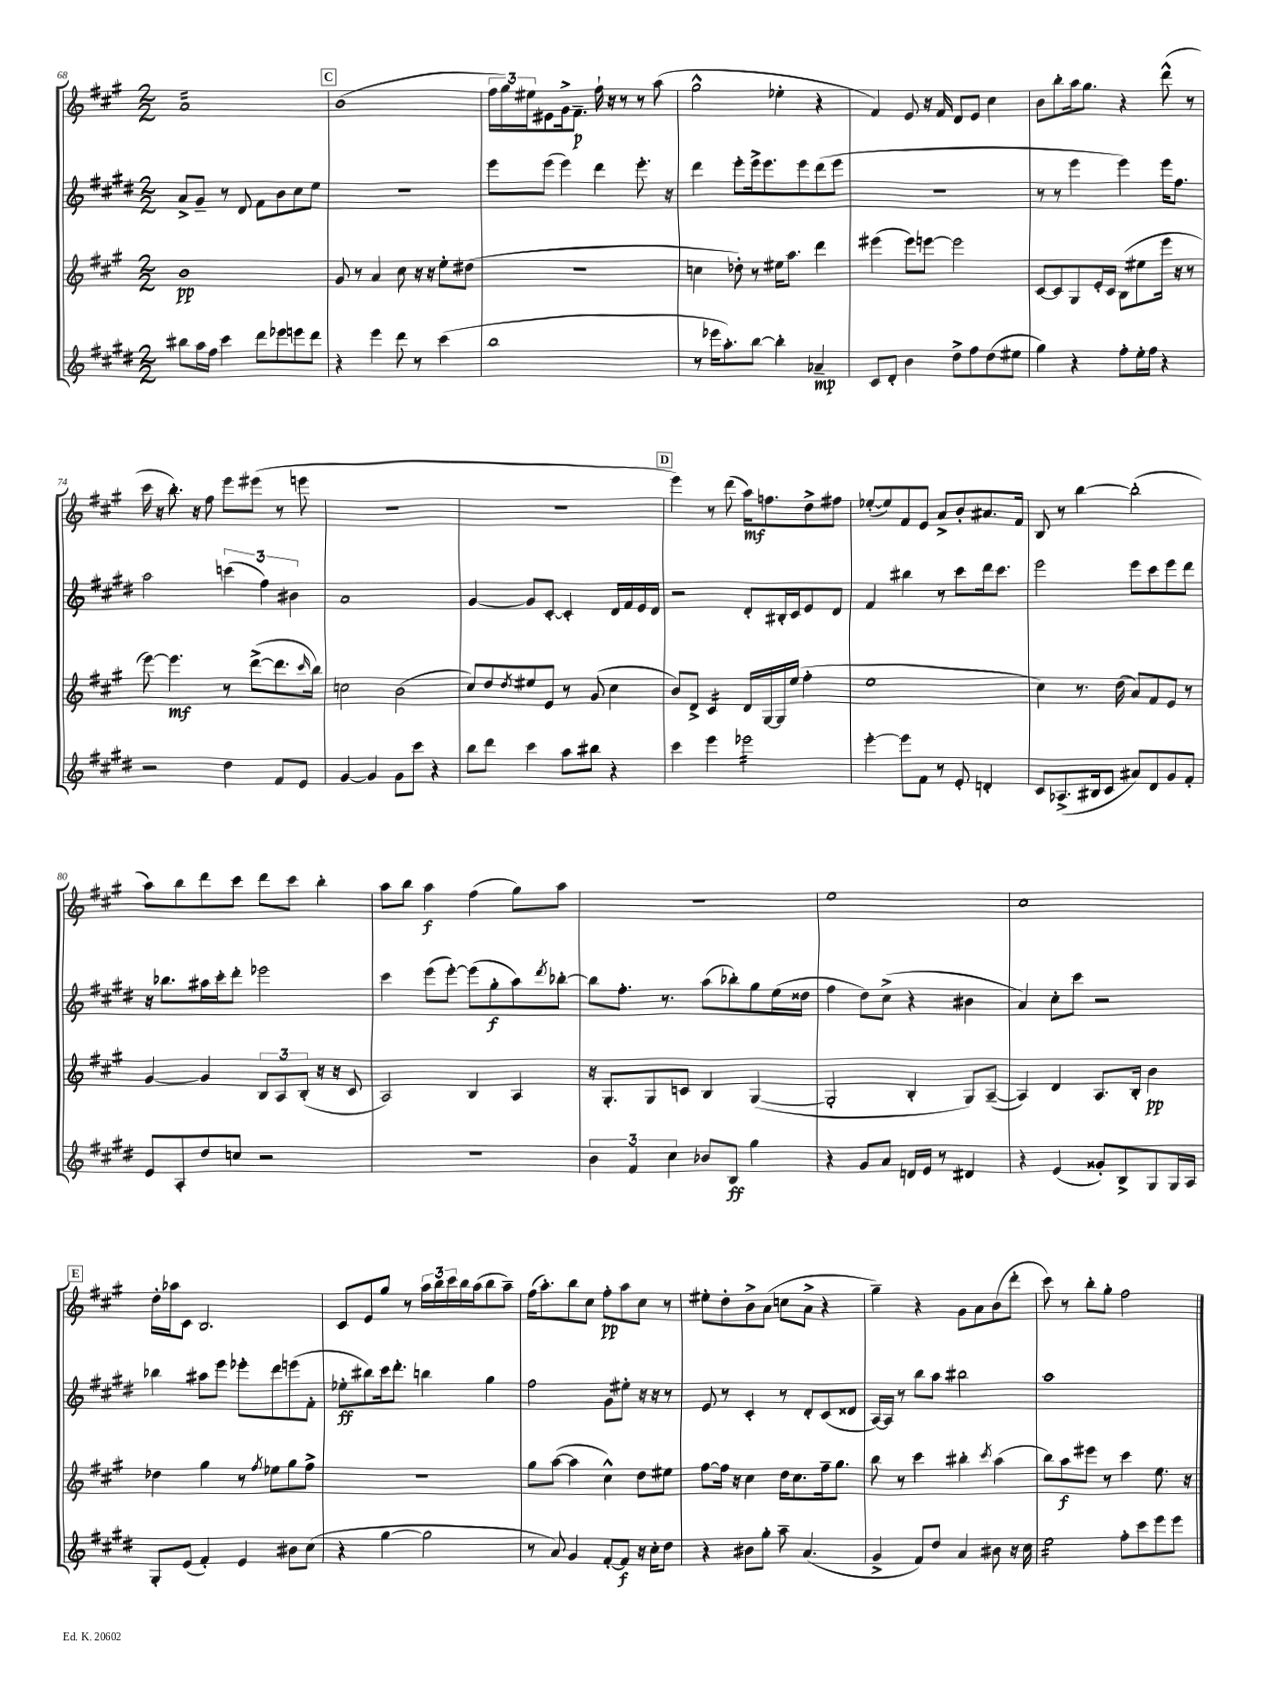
<<
\new StaffGroup <<
\new Staff = "s0" {
    \clef treble \key a \major \numericTimeSignature \time 2/2
    a'1:16 |
    \mark \markup { \box "C" } b'1( |
    \tuplet 3/2 { fis''16 gis''16) eis''16 } eis'8 gis'16-> fis'8.--\p fis''16-! r16 r8 r8 a''8( |
    gis''2-^ ees''4-. r4 |
    fis'4) e'8 r16 fis'16 d'8 e'8 cis''4 |
    b'8 b''8-. a''16 gis''8. r4 d'''8-^( r8 |
    cis'''16 r16 b''8.-.) r16 fis''8 e'''8 eis'''8( r8 e'''8 |
    r1 |
    R1 |
    \mark \markup { \box "D" } e'''4) r8 d'''8( a''16\mf) f''8. d''8-> fis''8 |
    ees''8~-.( ees''8) fis'8 e'8 a'8-> b'8-. ais'8. fis'16 |
    b8 r8 b''4~ b''2-.( |
    a''8) b''8 d'''8 cis'''8 d'''8 cis'''8 b''4-. |
    a''8 b''8 a''4\f fis''4( gis''8) a''8 |
    r1 |
    e''1 |
    cis''1 |
    \mark \markup { \box "E" } d''16-. aes''16 cis'8 b2. |
    cis'8 e'8 gis''8 r8 \tuplet 3/2 { a''16 b''16 cis'''16 } b''16 a''16( b''8 a''8--) |
    fis''16( a''8.-.) b''8 cis''8 fis''8-.\pp a''8 cis''8 r8 |
    eis''8-. d''8-. b'8-> a'8( c''8 a'8-> r4 |
    gis''4--) r4 gis'8 a'8 b'8( d'''8-. |
    cis'''8) r8 b''8-. gis''8-. fis''2 \bar "|." |
}
\new Staff = "s1" {
    \clef treble \key e \major \numericTimeSignature \time 2/2
    a'8-> gis'8-- r8 dis'8 fis'8 b'8 cis''8 e''8 |
    \mark \markup { \box "C" } r1 |
    e'''8 e'''8( e'''4) dis'''4 e'''8.-. r16 |
    dis'''4 e'''8-. e'''16-> e'''8. e'''8 dis'''8( e'''8 |
    R1 |
    r8 r8 e'''4 e'''4) e'''16 fis''8. |
    a''2 \tuplet 3/2 { c'''4( fis''4) bis'4 } |
    a'1 |
    gis'4~ gis'8 cis'8~-. cis'4-. dis'16 fis'16 e'16 dis'16 |
    \mark \markup { \box "D" } r2 dis'8-. bis16-. cis'16 e'8 dis'8 |
    fis'4 bis''4 r8 cis'''8 dis'''16 cis'''8. |
    e'''2 e'''8 cis'''8 e'''8 dis'''8 |
    r16 bes''8. ais''16 cis'''16-. dis'''8-. ees'''2 |
    cis'''4 e'''8( e'''8~-.) e'''8( gis''8-.\f a''8) \acciaccatura { dis'''8 } bes''8~-. |
    bes''8 fis''8.-. r8. a''8( bes''8-.) gis''8 e''16( disis''16 |
    fis''4 dis''8) cis''8->( r4 bis'4 |
    a'4) cis''8-. cis'''8 r2 |
    \mark \markup { \box "E" } bes''4 ais''8 e'''8 ees'''8-. dis'''8 e'''8( fis'8-. |
    ees''8-.\ff bis''8) cis'''16 dis'''8.-. b''4 gis''4 |
    fis''2 gis'8 eis''8-. r16 r16 r8 |
    e'8 r8 cis'4-. r8 dis'8-. cis'8( disis'8 |
    a16~) a16 r8 b''8 a''8 bis''2 |
    a''1 \bar "|." |
}
\new Staff = "s2" {
    \clef treble \key a \major \numericTimeSignature \time 2/2
    b'1\pp |
    \mark \markup { \box "C" } gis'8 r8 a'4 cis''8 r16 r16 e''8-. dis''8( |
    R1 |
    c''4 des''8-.) r8 eis''16 a''8. d'''4 |
    eis'''4( eis'''8) e'''8~ e'''2 |
    cis'8~ cis'8 gis8 e'16-. cis'16 b8( eis''8 e'''16 r16 r8 |
    e'''8~) e'''4.\mf r8 d'''8~->( d'''8. \grace { cis'''16 } b''16) |
    c''2 b'2( |
    cis''8) d''8 \acciaccatura { d''8 } eis''8 e'8 r8 gis'8( cis''4 |
    \mark \markup { \box "D" } b'8) d'8-> cis'4:16 d'16 gis16~ gis16 e''16( fis''4-. |
    e''1 |
    cis''4) r8. d''16( a'8) fis'8 e'8 r8 |
    gis'4~ gis'4 \tuplet 3/2 { b8 a8 b8-.( } r16 r16 cis'8 |
    a2) b4 a4 |
    r16 gis8.-. gis8 c'8 b4 gis4~( |
    gis2-. b4-. gis8) a8~--( |
    a4) d'4 a8. b16-. b'4\pp |
    \mark \markup { \box "E" } des''4 gis''4 r8 \acciaccatura { fis''8 } ees''8 gis''8 fis''8-> |
    R1 |
    gis''8 a''8~( a''4 cis''4-^) d''8 eis''8 |
    fis''8~ fis''16 r16 cis''4 d''16 cis''8. fis''16-- gis''8. |
    b''8 r8 cis'''4 bis''4-. \acciaccatura { cis'''8 } a''4( |
    b''8) a''8\f eis'''8 r8 cis'''4 e''8. r16 \bar "|." |
}
\new Staff = "s3" {
    \clef treble \key e \major \numericTimeSignature \time 2/2
    bis''8 a''16 fis''16 cis'''4 dis'''8 ees'''8 e'''8 dis'''8 |
    \mark \markup { \box "C" } r4 e'''4 dis'''8 r8 cis'''4( |
    b''1 |
    r8 ees'''16 a''8.-.) b''8~ b''4-. aes'4--\mp |
    cis'8 dis'8-. b'4 dis''8-> fis''8 dis''8( eis''8 |
    gis''4) r4 fis''8-. e''16-. fis''16 r4 |
    r2 dis''4 fis'8 e'8 |
    gis'4~ gis'4 gis'8 cis'''8 r4 |
    b''8 dis'''8 cis'''4 a''8 bis''8 r4 |
    \mark \markup { \box "D" } cis'''4 e'''4 ees'''2:16 |
    e'''4~-. e'''8 fis'8 r8 e'8-. d'4-. |
    cis'8 aes8.->( bis16 cis'8 ais'8) dis'8 gis'8 fis'8-. |
    e'8 a8-. dis''8 c''8 r2 |
    r1 |
    \tuplet 3/2 { b'4 fis'4 cis''4 } bes'8 b8\ff gis''4 |
    r4 gis'8 a'8 d'16 e'16 r8 dis'4 |
    r4 e'4( gisis'8-.) b8-> gis8 gis16 a16 |
    \mark \markup { \box "E" } gis8-. e'8( fis'4-.) e'4 bis'8 cis''8( |
    r4 gis''4~ gis''2 |
    r8 a'8) gis'4 fis'8~-. fis'8\f r16 cis''16-. dis''8 |
    r4 bis'8 gis''8-. a''8-- a'4.( |
    gis'4-> fis'8) dis''8 a'4 bis'8 r16 cis''16 |
    e''2:16 fis''8-. cis'''8 e'''8 e'''8 \bar "|." |
}
>>
>>
\layout { \context { \Score currentBarNumber = #68 } }
